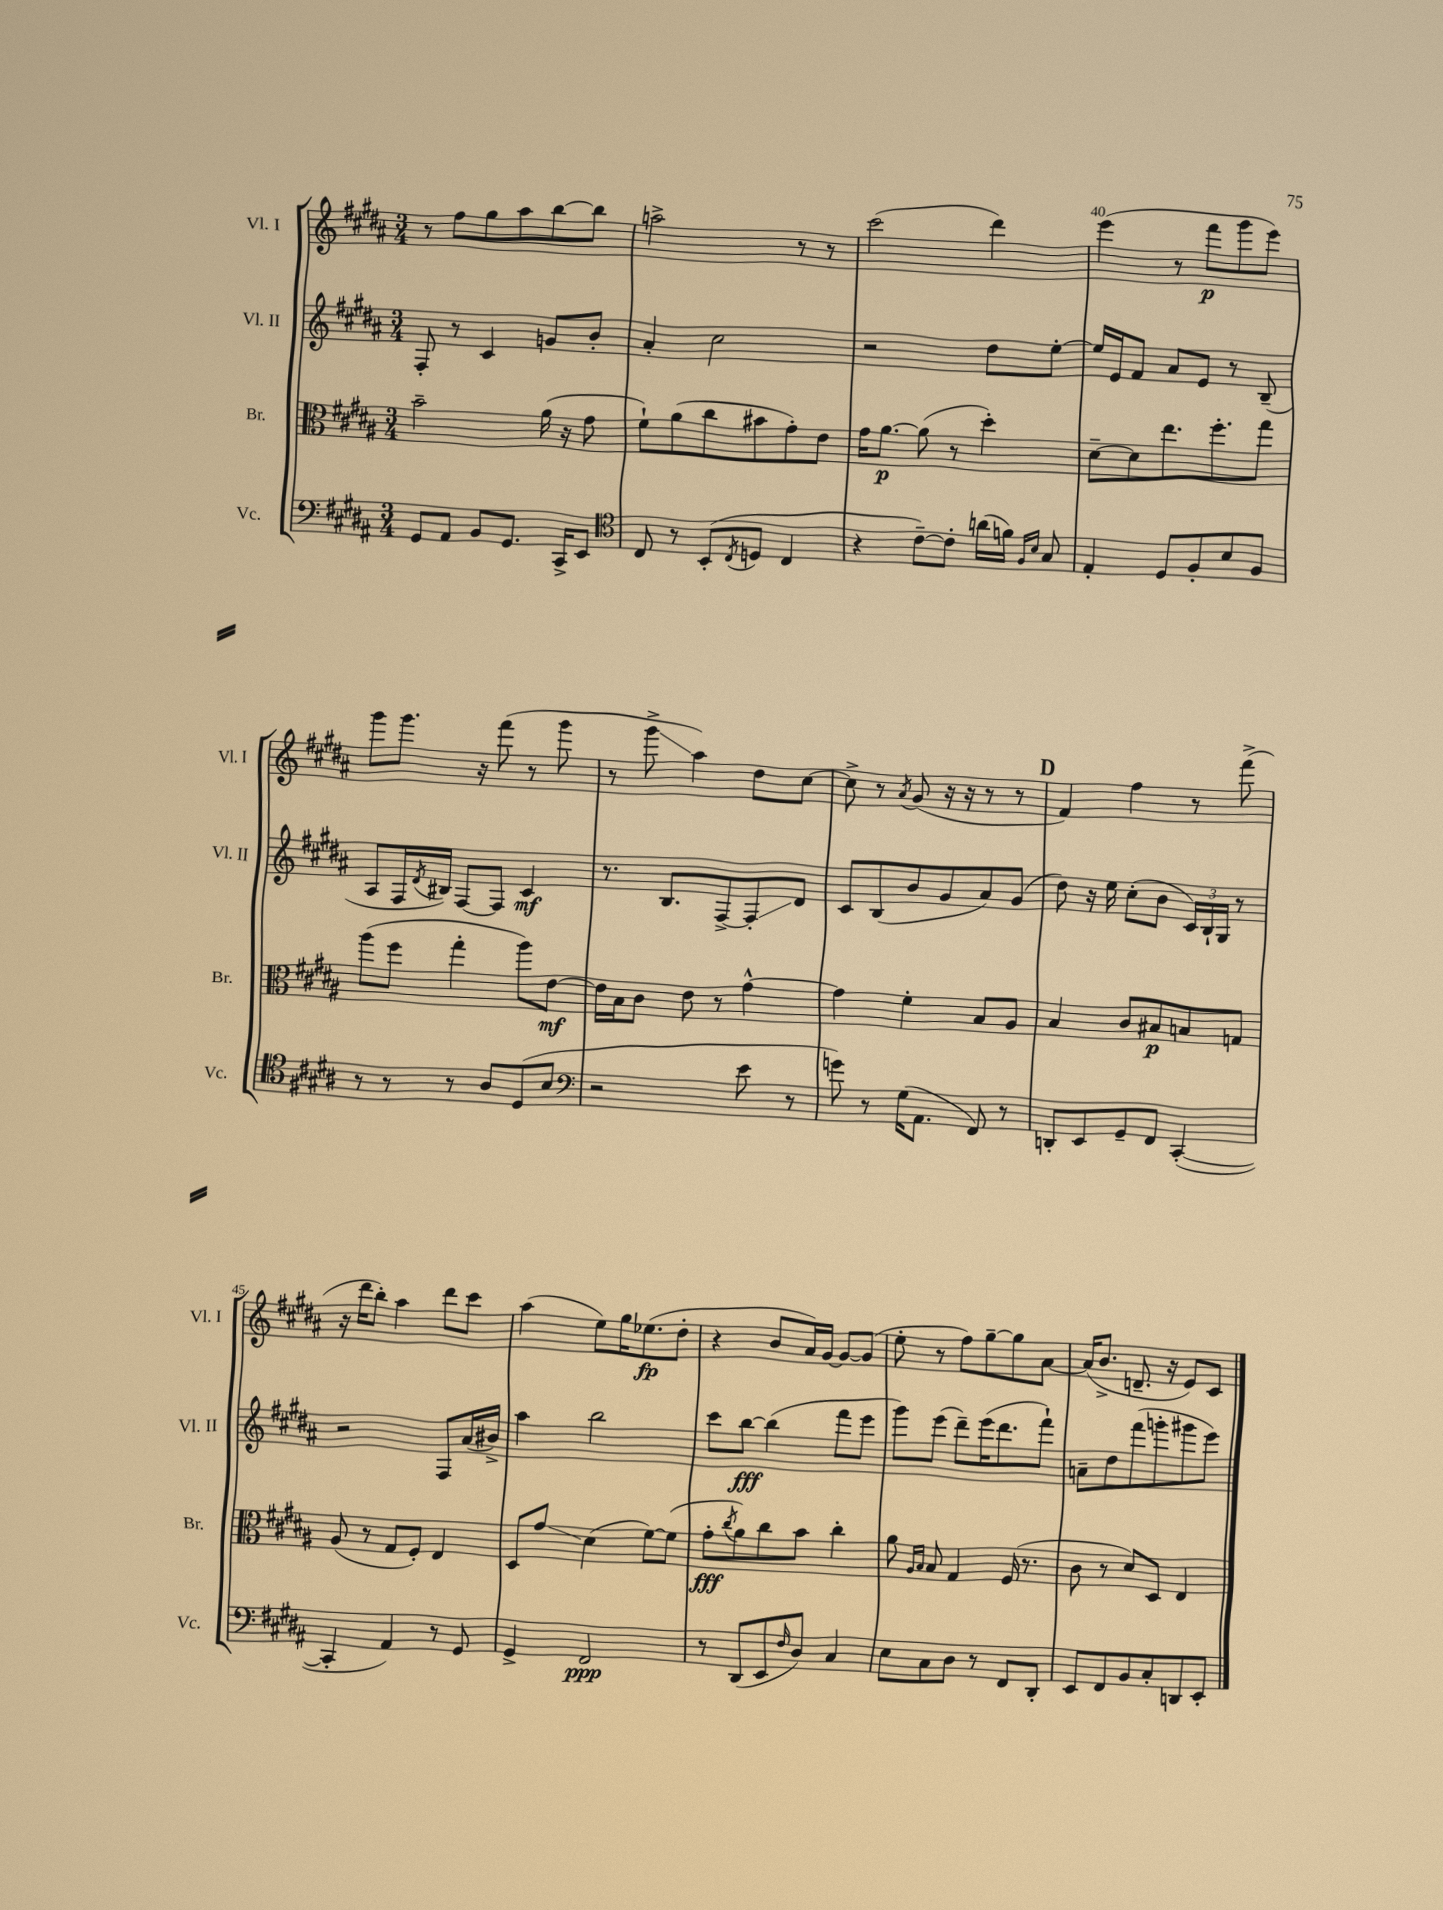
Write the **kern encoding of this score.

**kern	**kern	**kern	**kern
*staff4	*staff3	*staff2	*staff1
*clefF4	*clefC3	*clefG2	*clefG2
*k[f#c#g#d#a#]	*k[f#c#g#d#a#]	*k[f#c#g#d#a#]	*k[f#c#g#d#a#]
*M3/4	*M3/4	*M3/4	*M3/4
8GG#	2b~	8F#'	8r
8AA#	.	8r	8ff#
8BB	.	4c#	8gg#
8.GG#	.	.	8aa#
.	(16a#	8g	[8bb
16CC#^	16r	.	.
8EE	8g#	8b'	8bb]
=	=	=	=
*clefC4	*	*	*
8C#	8f#`)	4a#'	2aa^
8r	(8a#	.	.
(8BB'	8cc#	2cc#	.
8qC#	.	.	.
8D	8b#	.	.
4C#	8g#')	.	8r
.	8e	.	8r
=	=	=	=
4r	16g#	2r	(2ccc#
.	[8.a#	.	.
[8c#~)	(8a#]	.	.
8c#']	8r	.	.
(16a	4dd#')	8dd#	4ddd#)
16f)	.	.	.
16qqF#	.	.	.
16qqB	.	.	.
8G#	.	[8ee'	.
=	=	=	=
4E'	[8d#~	16ee]	(4eee
.	.	16e	.
.	8d#]	8f#	.
8D#	8.ee	8a#	8r
8F#'	.	8e	8fff#
.	8.ff#'	.	.
8B	.	8r	8ggg#
8F#	8gg#	(8B~	8eee)
=	=	=	=
8r	(8aa#	8A#	8ggg#
8r	8ff#	16F#	8.ggg#
.	.	8qd#	.
.	.	16B#)	.
8r	4gg#'	[8F#	.
.	.	.	16r
8A#	.	8F#]	(8fff#
(8D#	8aa#)	4c#	8r
8B	[8e	.	8ggg#
=	=	=	=
*clefF4	*	*	*
2r	16e]	8.r	8r
.	16B	.	.
.	8c#	.	8ggg#^
.	.	8.B	.
.	8e	.	4aa#)
.	8r	[8F#^	.
8e	[4g#^^	8F#']	8dd#
8r	.	8d#	[8cc#
=	=	=	=
8g)	4g#]	8c#	8cc#^]
8r	.	(8B	8r
.	.	.	8qa#
(16G#	4f#'	8b	(8g#
8.AA#	.	.	.
.	.	8g#	16r
.	.	.	16r
8FF#)	8B	8a#)	8r
8r	8A#	(8g#	8r
=	=	=	=
8DD'	4B	8dd#)	4f#)
8EE	.	16r	.
.	.	16ee	.
8GG#~	8c#	(8cc#'	4ff#
8FF#	8B#	8b	.
([4CC#'	8B	24c#)	8r
.	.	24B`	.
.	.	24G#	.
.	8G	8r	(8fff#^
=	=	=	=
4CC#']	(8A#	2r	16r
.	.	.	16ddd#
.	8r	.	8bb')
4AA#)	8G#	.	4aa#
.	8F#')	.	.
8r	4E	8F#	8ddd#
8GG#	.	(16a#	8ccc#
.	.	16b#^)	.
=	=	=	=
4GG#^	8D#	4aa#	(4aa#
.	8g#	.	.
2FF#	(4d#	2bb	8ee)
.	.	.	16gg#
.	.	.	(8.ee-
.	[8f#)	.	.
.	(8f#]	.	8dd#'
=	=	=	=
8r	8g#'	8ccc#	4r
.	8qcc#	.	.
(8DD#	8a#)	[8bb	.
8EE	8cc#	(4bb]	8b
16qqF#	.	.	.
8D#)	8b	.	16a#)
.	.	.	[16g#
4C#	4cc#'	8fff#	8g#_
.	.	8eee	(8g#]
=	=	=	=
8E	8a#	8ggg#)	8ee'
.	16qqA#	.	.
.	16qqB	.	.
8C#	8B	(8eee	8r
8D#	4G#	8ddd#~)	8ff#)
8r	.	(16eee	[8gg#~
.	.	8.ddd#	.
8FF#	(16F#	.	8gg#]
.	8.r	.	.
8DD#'	.	8fff#`)	[8a#
=	=	=	=
8EE	8c#	8a~	(16a#]
.	.	.	8.b^
8FF#	8r	8dd#	.
8BB	8d#)	(8fff#	8.d~
8C#'	8D#	8ggg'	.
.	.	.	16r
8DD	4E	8ggg#	8e)
8EE'	.	8eee)	8c#
==	==	==	==
*-	*-	*-	*-
